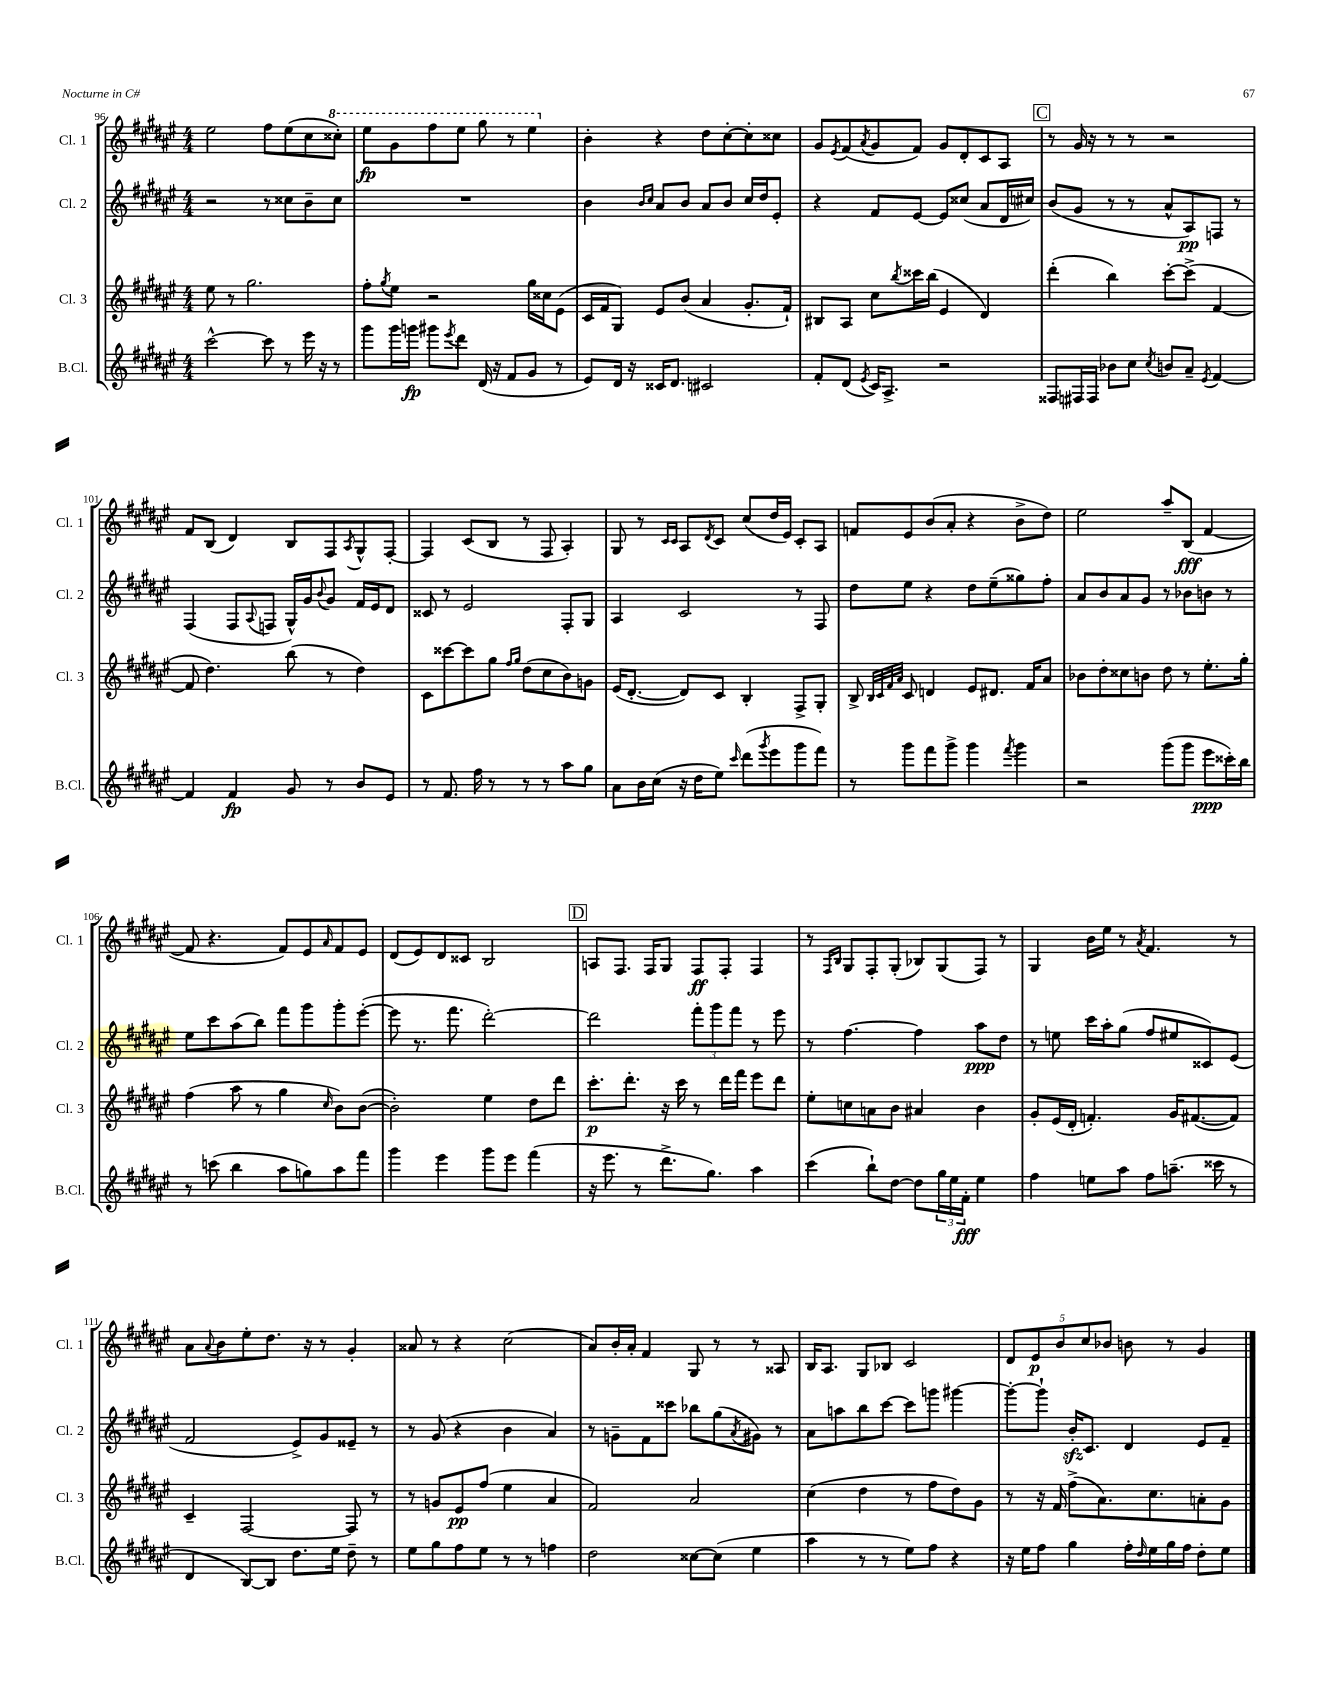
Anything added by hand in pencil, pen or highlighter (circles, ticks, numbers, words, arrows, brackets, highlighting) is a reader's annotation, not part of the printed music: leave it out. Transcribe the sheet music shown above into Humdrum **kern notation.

**kern	**kern	**kern	**kern
*staff4	*staff3	*staff2	*staff1
*clefG2	*clefG2	*clefG2	*clefG2
*k[f#c#g#d#a#e#]	*k[f#c#g#d#a#e#]	*k[f#c#g#d#a#e#]	*k[f#c#g#d#a#e#]
*M4/4	*M4/4	*M4/4	*M4/4
[2ccc#^^\	8ee#\	2r	2ee#\
.	8r	.	.
.	2.gg#\	.	.
8ccc#\]	.	8r	8ff#\L
8r	.	8cc##\L	(8ee#\
16eee#\	.	8b~\	8cc#\
16r	.	.	.
8r	.	8cc##\J	8ccc##'\J)
=	=	=	=
8ggg#\L	8ff#'\L	1r	8eee#\L
.	8qgg#/	.	.
16ggg#\L	8ee#\J	.	8gg#\
16ggg\JJ	.	.	.
8ggg#\L	2r	.	8fff#\
8qeee#/	.	.	.
8ddd#\J	.	.	8eee#\J
(16d#/	.	.	8ggg#\
16r	.	.	.
8f#/L	.	.	8r
8g#/J	16gg#\LL	.	4eee#\
.	16cc##\J	.	.
8r	(8e#\J	.	.
=	=	=	=
8e#/L)	16c#/LL	4b\	4b'\
.	16f#/J	.	.
16d#/Jk	8G#/J)	.	.
16r	.	.	.
.	.	16qqb/LL	.
.	.	16qqcc#/JJ	.
16c##/LK	8e#/L	8a#/L	4r
8.d#/J	.	.	.
.	(8b/J	8b/J	.
2c#/	4a#/	8a#/L	8dd#\L
.	.	8b/J	[8cc#'\
.	8.g#'/L	16cc#/LL	8cc#'\]
.	.	16dd#/J	.
.	.	8e#'/J	8cc##\J
.	16f#`/Jk)	.	.
=	=	=	=
8f#'/L	8B#/L	4r	8g#/L
.	.	.	8qe#/
(8d#/J	8A#/J	.	(8f#/
8qe#/	.	.	8qa#/
16c#/LK)	8cc#\L	8f#/L	8g#/
8.A#^/J	.	.	.
.	8qbb/	.	.
.	16ccc##\L	[8e#/J	8f#/J)
.	(16bb\JJ	.	.
2r	4e#/	8e#/]L	8g#/L
.	.	(8cc##/J	8d#'/
.	4d#/)	8a#/L	8c#/
.	.	16d#/L	8A#/J
.	.	16cc#/JJ)	.
=	=	=	=
8F##/L	(4ddd#'\	(8b/L	8r
16F#/L	.	8g#/J	16g#/
16F#/JJ	.	.	16r
8b-\L	4bb\)	8r	8r
8cc#\J	.	8r	8r
8qcc#/	.	.	.
8b/L	[8ccc#'\L	8a#^^/L	2r
8a#~/J	(8ccc#^\]J	8A#/)	.
8qe#/	.	.	.
[4f#/	[4f#/	8F/J	.
.	.	8r	.
=	=	=	=
4f#/]	8f#/]	(4F#/	8f#/L
.	4.dd#\)	.	(8B/J
4f#/	.	8F#/L	4d#/)
.	.	8qqA#/	.
.	.	8F/J	.
8g#/	(8bb\	16G#^^/LL)	8B/L
.	.	16g#/J	.
.	.	8qqb/	.
8r	8r	8g#/J	8F#/
.	.	.	8qA#/
8b/L	4dd#\)	16f#/LL	8G#^^/
.	.	16e#/J	.
8e#/J	.	8d#/J	[8F#'/J
=	=	=	=
8r	8c#\L	8c##/	4F#/]
8.f#/	[8ccc##\	8r	.
.	8ccc##\]	2e#/	(8c#/L
16ff#\	.	.	.
8r	8gg#\J	.	8B/J
.	16qqff#/LL	.	.
.	16qqgg#/JJ	.	.
8r	(8dd#\L	.	8r
8r	8cc#\	.	8F#/
8aa#\L	8b\)	8F#'/L	4A#'/)
8gg#\J	8g\J	8G#/J	.
=	=	=	=
8a#\L	(16e#/LK	4A#/	8G#/
.	[8.d#'/J	.	.
16b\L	.	.	8r
(16cc#\JJ	.	.	.
.	.	.	16qqc#/LL
.	.	.	16qqc#/JJ
16r	8d#/]L)	2c#/	8A#/L
16dd#\LK	.	.	.
.	.	.	8qd#/
8ee#\J)	8c#/J	.	8c#/J
16qqccc#/	.	.	.
(8ddd#\L	4B'/	.	(8cc#/L
8qggg#/	.	.	.
8eee#\	.	.	16dd#/L
.	.	.	16e#/JJ)
8ggg#\	8F#^/L	8r	8c#'/L
8fff#\J)	8G#'/J	8F#/	8A#/J
=	=	=	=
8r	8B^/	8dd#\L	8f/L
.	32qqB/LLL	.	.
.	32qqc#/	.	.
.	32qqf#/	.	.
.	32qqa#/JJJ	.	.
8ggg#\L	8c#/	8ee#\J	8e#/
8fff#\	4d/	4r	(8b/
8ggg#^\J	.	.	8a#'/J
4ggg#\	8e#/L	8dd#\L	4r
.	8.d#/J	(8ee#~\	.
8qfff#/	.	.	.
4ggg#\	.	8gg##\)	8b^\L
.	16f#/LK	.	.
.	8a#/J	8ff#'\J	8dd#\J)
=	=	=	=
2r	8b-\L	8a#/L	2ee#\
.	8dd#'\	8b/	.
.	8cc##\	8a#/	.
.	8b\J	8g#/J	.
(8ggg#\L	8dd#\	8r	8aa#~/L
8ggg#\J	8r	8b-\L	(8B/J
8eee#\L	8.ee#'\L	8b\J	[4f#/
16ccc##'\L)	.	8r	.
16bb\JJ	16gg#'\Jk	.	.
=	=	=	=
8r	(4ff#\	8ee#\L	8f#/]
(8ccc\	.	8ccc#\	4.r
4bb\	8aa#\	(8aa#\	.
.	8r	8bb\J)	.
8aa#\L	4gg#\	8fff#\L	8f#/L)
8gg\)	.	8ggg#\	8e#/
.	16qqcc#/	.	16qqa#/
8aa#\	8b\L)	8ggg#'\	8f#/
8fff#\J	([8b\J	([8eee#'\J	8e#/J
=	=	=	=
4ggg#\	2b'\])	8eee#\]	(8d#/L
.	.	8.r	8e#/)
4eee#\	.	.	8d#/
.	.	8.fff#\	.
.	.	.	8c##/J
8ggg#\L	4ee#\	[2ddd#'\)	2B/
8eee#\J	.	.	.
(4fff#\	8dd#\L	.	.
.	8ddd#\J	.	.
=	=	=	=
16r	8.ccc#'\L	2ddd#\]	8A/L
8.eee#\	.	.	.
.	.	.	8.F#/J
.	8.ddd#'\J	.	.
8r	.	.	.
.	.	.	16F#/LK
8.ddd#^\L	16r	.	8G#/J
.	16ccc#\	.	.
.	8r	12fff#'\L	8F#/L
8.gg#\J)	.	.	.
.	.	12ggg#\	.
.	16ddd#\LL	.	8F#'/J
.	.	12fff#\J	.
.	16fff#\JJ	.	.
4aa#\	8eee#\L	8r	4F#/
.	8ddd#\J	8eee#\	.
=	=	=	=
(4ccc#\	8ee#'\L	8r	8r
.	.	.	16qqF#/LL
.	.	.	16qqB/JJ
.	8cc\	[4.ff#\	8G#/L
8bb`\L)	8a\	.	8F#'/
[8dd#\J	8b\J	.	(8G#'/J
8dd#\]L	4a#/	4ff#\]	8B-/L)
24gg#\L	.	.	(8G#/
24ee#\	.	.	.
24f#'\JJ	.	.	.
4ee#\	4b\	8aa#\L	8F#/J)
.	.	8dd#\J	8r
=	=	=	=
4ff#\	8g#'/L	8r	4G#/
.	(16e#/L	8ee\	.
.	16d#'/JJ	.	.
8ee\L	4.f'/)	16ccc#\LL	16b\LL
.	.	16aa#'\J	16ee#\JJ
8aa#\J	.	(8gg#\J	8r
.	.	.	8qa#/
8ff#\L	.	8ff#/L	4.f#/
(8.aa~\J	16g#/LK	8ee#/	.
.	([8.f#/	.	.
.	.	8c##/)	.
16ccc##\	.	.	.
8r	8f#/]J)	(8e#/J	8r
=	=	=	=
4d#/	4c#~/	2f#/	8a#\L
.	.	.	8qqa#/
.	.	.	8b\
[8B/L)	[2F#/	.	8ee#'\
8B/]J	.	.	8.dd#\J
8.dd#\L	.	8e#^/L)	.
.	.	.	16r
.	.	8g#/	8r
16ee#\Jk	.	.	.
8dd#~\	8F#/]	8e##~/J	4g#'/
8r	8r	8r	.
=	=	=	=
8ee#\L	8r	8r	8a##/
8gg#\	8g/L	(8g#/	8r
8ff#\	8e#/	4r	4r
8ee#\J	(8ff#/J	.	.
8r	4ee#\	4b\	(2cc#\
8r	.	.	.
4ff\	4a#/	4a#/)	.
=	=	=	=
2dd#\	2f#/)	8r	8a#/L)
.	.	8g~\L	16b'/L
.	.	.	16a#'/JJ
.	.	8f#\	4f#/
.	.	8ccc##\J	.
[8cc##\L	2a#/	8bb-\L	8G#/
(8cc##\]J	.	(8gg#\	8r
.	.	8qa#/	.
4ee#\	.	8g#\J)	8r
.	.	8r	8A##/
=	=	=	=
4aa#\	(4cc#\	8a#\L	16B/LK
.	.	.	8.A#/J
.	.	8aa\	.
8r	4dd#\	8bb\	8G#/L
8r	.	[8ccc#\J	8B-/J
8ee#\L)	8r	8ccc#\]L	2c#/
8ff#\J	8ff#\L	8ggg\J	.
4r	8dd#\)	[4ggg#\	.
.	8g#\J	.	.
=	=	=	=
16r	8r	8ggg#'\_L	10d#/L
16ee#\LK	.	.	.
.	.	.	10e#/
8ff#\J	16r	8ggg#`\]J	.
.	16f#/	.	.
.	.	.	10b/
4gg#\	(8ff#^\L	16b'/LK	.
.	.	.	10cc#/
.	.	8.c#/J	.
.	8.a#\)	.	.
.	.	.	10b-/J
16ff#'\LL	.	4d#/	8b\
16qqdd#/	.	.	.
16ee#\	8.cc#\	.	.
16gg#\	.	.	8r
16ff#\JJ	.	.	.
8dd#'\L	8a'\	8e#/L	4g#/
8ee#\J	8g#\J	8f#~/J	.
==	==	==	==
*-	*-	*-	*-
